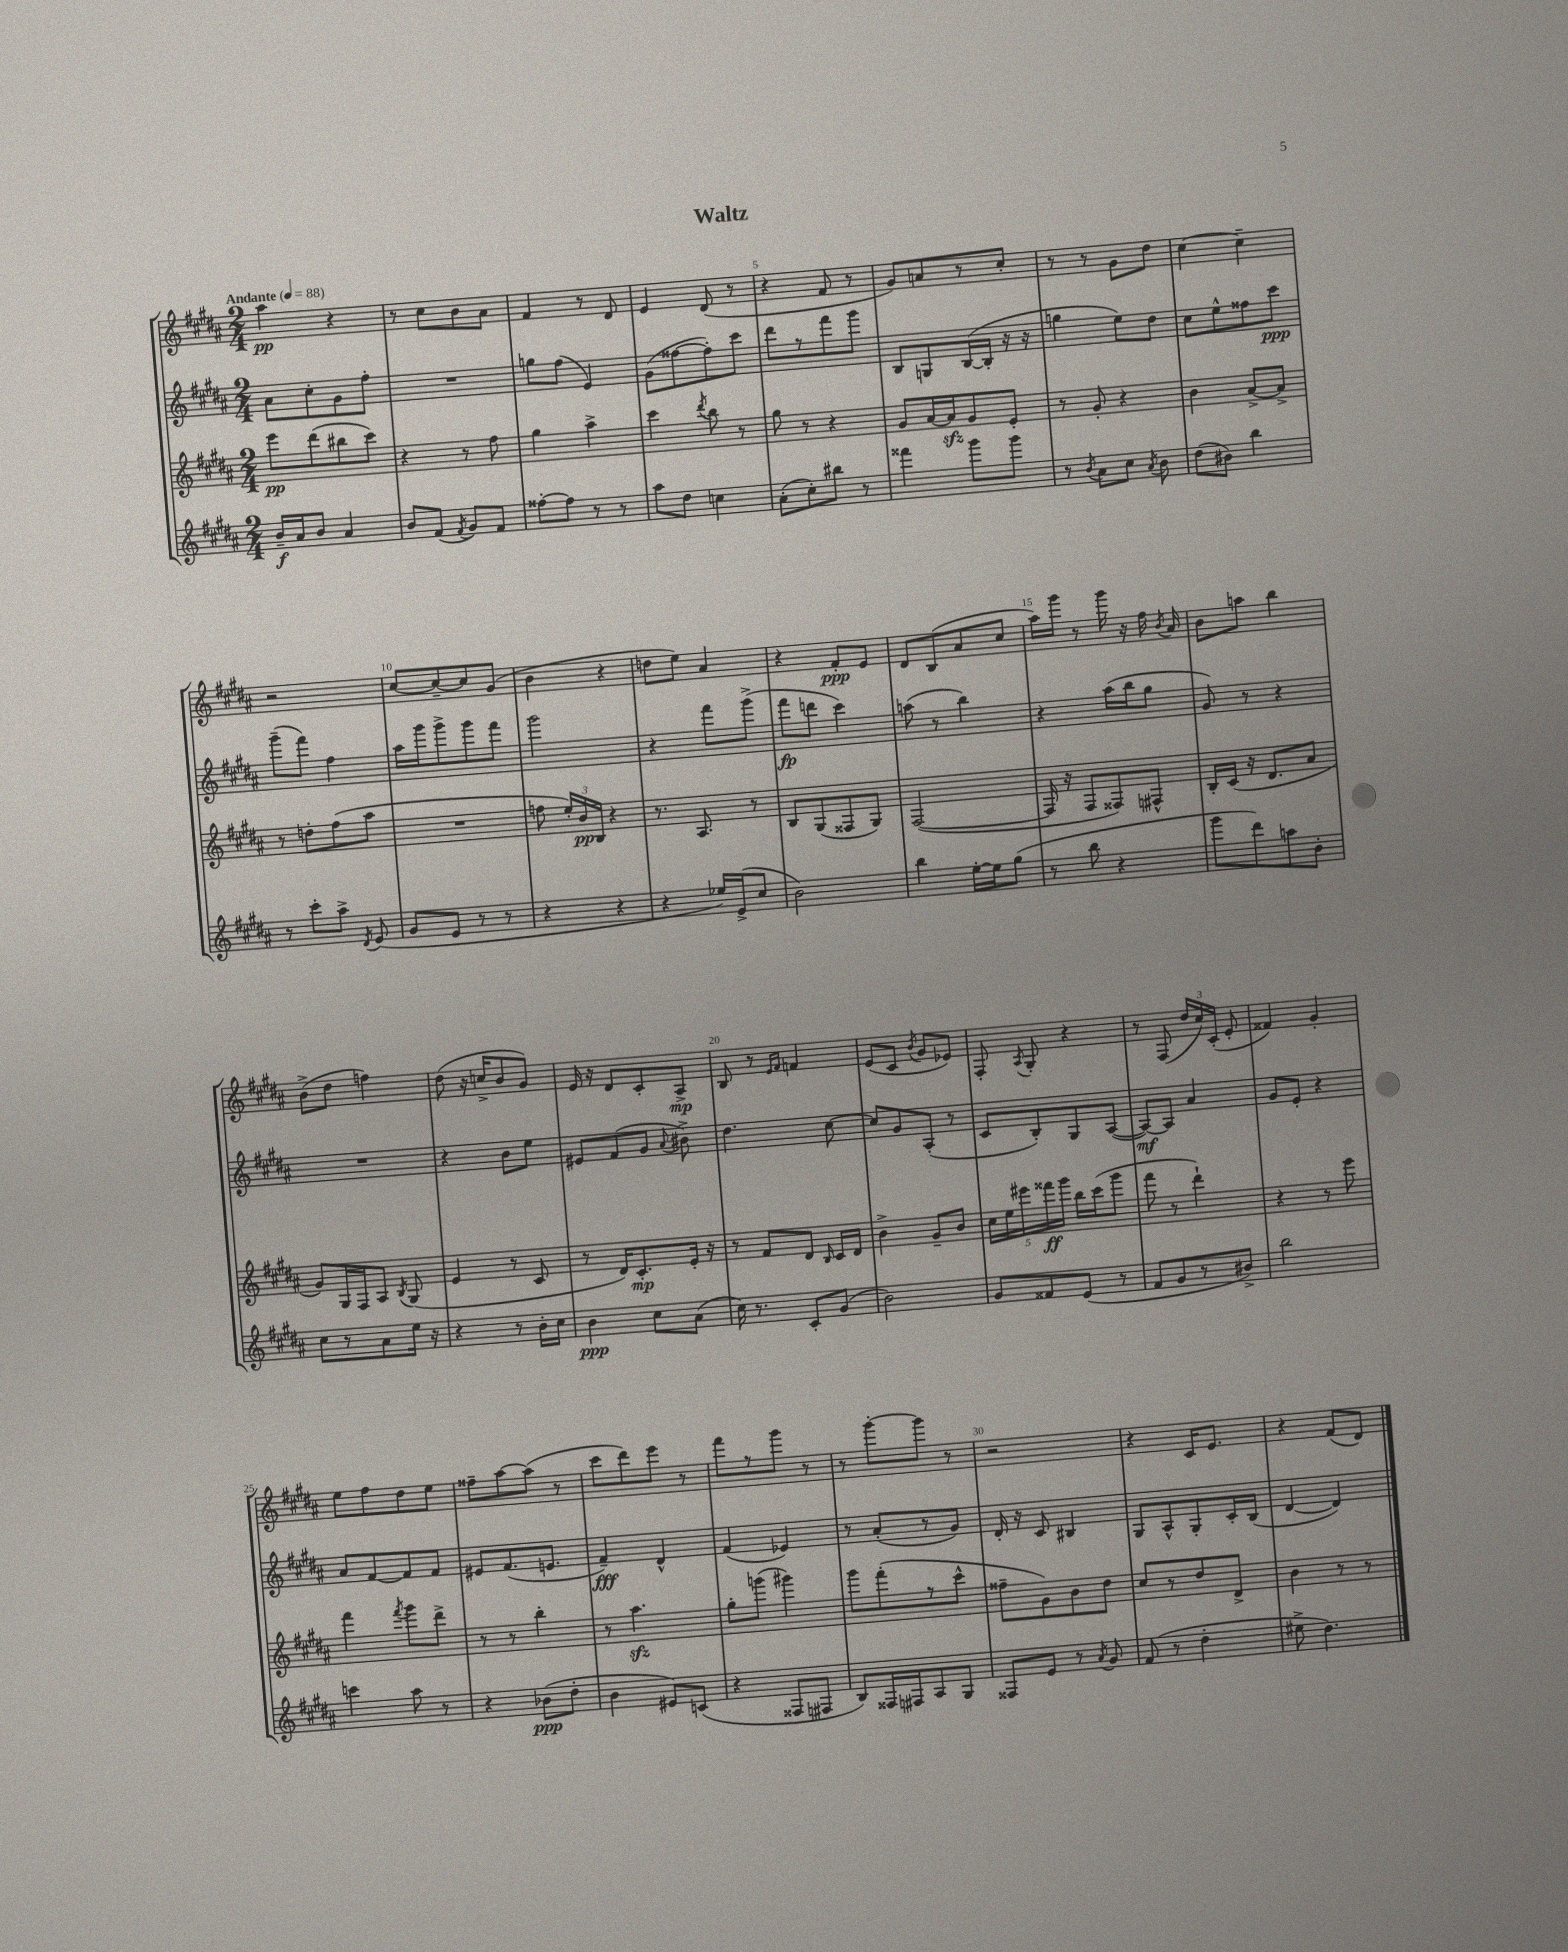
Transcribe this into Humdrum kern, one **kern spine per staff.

**kern	**dynam	**kern	**dynam	**kern	**dynam	**kern	**dynam
*part4	*part4	*part3	*part3	*part2	*part2	*part1	*part1
*staff4	*staff4	*staff3	*staff3	*staff2	*staff2	*staff1	*staff1
*clefG2	*	*clefG2	*	*clefG2	*	*clefG2	*
*k[f#c#g#d#a#]	*	*k[f#c#g#d#a#]	*	*k[f#c#g#d#a#]	*	*k[f#c#g#d#a#]	*
*M2/4	*	*M2/4	*	*M2/4	*	*M2/4	*
*MM88	*	*MM88	*	*MM88	*	*MM88	*
=1	=1	=1	=1	=1	=1	=1	=1
!	!	!	!	!	!	!LO:TX:a:B:t=Andante	!
16b~/LL	f	8eee\L	pp	8a#\L	.	4aa#\	pp
16a#/J	.	.	.	.	.	.	.
8b/J	.	(8ddd#\	.	8cc#'\	.	.	.
4a#/	.	8bb#X\	.	8g#\	.	4r	.
.	.	8ccc#\J)	.	8ff#'\J	.	.	.
=2	=2	=2	=2	=2	=2	=2	=2
8b/L	.	4r	.	2r	.	8r	.
(8f#/J	.	.	.	.	.	8cc#\L	.
8qf#/	.	.	.	.	.	.	.
8g#/L)	.	8r	.	.	.	8b\	.
8f#/J	.	8ff#\	.	.	.	8a#\J	.
=3	=3	=3	=3	=3	=3	=3	=3
[8ff##X'\L	.	4gg#\	.	8ggn\L	.	4f#/	.
8ff##\J]	.	.	.	(8ff#\J	.	.	.
8r	.	4aa#^\	.	4e/)	.	8r	.
8r	.	.	.	.	.	8d#/	.
=4	=4	=4	=4	=4	=4	=4	=4
8aa#\L	.	4ccc#\	.	(8g#\L	.	4e/	.
8dd#\J	.	.	.	[8ff##X\	.	.	.
.	.	8qddd#/	.	.	.	.	.
4ccn\	.	8bb\	.	8ff##'\])	.	(8d#/	.
.	.	8r	.	8ccc#\J	.	8r	.
=5	=5	=5	=5	=5	=5	=5	=5
(8a#'\L	.	8gg#\	.	8ddd#\L	.	4r	.
8cc#'\)	.	8r	.	8r	.	.	.
8bb#X\J	.	4r	.	8fff#\	.	8f#/	.
8r	.	.	.	8ggg#\J	.	8r	.
=6	=6	=6	=6	=6	=6	=6	=6
4fff##X\	.	8g#/L	.	8B/L	.	8g#/L)	.
.	.	[16a#/L	.	8Gn/	.	8an/	.
.	.	16a#zz/J]	.	.	.	.	.
8ggg#\L	.	8g#/	.	([16B/L	.	8r	.
.	.	.	.	16B'/JJ]	.	.	.
8ggg#\J	.	8e'/J	.	16r	.	8cc#'/J	.
.	.	.	.	16r	.	.	.
=7	=7	=7	=7	=7	=7	=7	=7
8r	.	8r	.	4ggn\	.	8r	.
8qb/	.	.	.	.	.	.	.
8a#\L	.	8g#'/	.	.	.	8r	.
8cc#\J	.	4r	.	8ee\L)	.	8g#\L	.
8qa#/	.	.	.	.	.	.	.
8b\	.	.	.	8dd#\J	.	8dd#\J	.
=8	=8	=8	=8	=8	=8	=8	=8
(8dd#\L	.	4b\	.	8cc#\L	.	[4cc#\	.
8b#X\J)	.	.	.	8ee^^\	.	.	.
4bb\	.	[8a#^/L	.	8ff##X\	.	4cc#~\]	.
.	.	8a#^/J]	.	8ccc#\J	ppp	.	.
!!LO:LB:g=z
=9	=9	=9	=9	=9	=9	=9	=9
8r	.	8r	.	(8ggg#~\L	.	2r	.
8ccc#'\L	.	8ddn'\L	.	8fff#\J)	.	.	.
8aa#^\J	.	(8ff#\	.	4ff#\	.	.	.
8qd#/	.	.	.	.	.	.	.
(8e/	.	8aa#\J	.	.	.	.	.
=10	=10	=10	=10	=10	=10	=10	=10
8g#/L	.	2r	.	16aa#\LL	.	[8cc#/L	.
.	.	.	.	16ggg#\J	.	.	.
8e/J	.	.	.	8ggg#^\	.	8cc#~/_	.
8r	.	.	.	8ggg#\	.	8cc#/]	.
8r	.	.	.	8fff#\J	.	(8g#/J	.
=11	=11	=11	=11	=11	=11	=11	=11
4r	.	8ffn\	.	2ggg#\	.	4b\	.
.	.	24ee'/LL)	.	.	.	.	.
.	.	24b/	pp	.	.	.	.
.	.	24B/JJ	.	.	.	.	.
4r	.	4r	.	.	.	4r	.
=12	=12	=12	=12	=12	=12	=12	=12
4r	.	8.r	.	4r	.	8ddn\L	.
.	.	.	.	.	.	8ee\J)	.
.	.	8.A#/	.	.	.	.	.
16ee-X/LL)	.	.	.	8fff#\L	.	4a#/	.
(16e^/J	.	.	.	.	.	.	.
8cc#/J	.	8r	.	(8ggg#^\J	.	.	.
=13	=13	=13	=13	=13	=13	=13	=13
2b\)	.	8B/L	.	8fff#\L	fp	4r	.
.	.	(8G#/	.	8dddn\J	.	.	.
.	.	8F##X/	.	4ccc#\)	.	8f#'/L	ppp
.	.	8G#/J)	.	.	.	8e/J	.
=14	=14	=14	=14	=14	=14	=14	=14
4bb\	.	([2F#/	.	(8aan\	.	8d#/L	.
.	.	.	.	8r	.	(8B/	.
[16ee'\LL	.	.	.	4bb\)	.	8a#/	.
16ee\J]	.	.	.	.	.	.	.
(8gg#\J	.	.	.	.	.	8cc#/J	.
=15	=15	=15	=15	=15	=15	=15	=15
8r	.	16F#/]	.	4r	.	16aa#\LL)	.
.	.	16r	.	.	.	16ggg#\JJ	.
8bb\	.	8F#/L	.	.	.	8r	.
4r	.	8F##X/)	.	(16aa#\LL	.	16ggg#\	.
.	.	.	.	16bb\J	.	16r	.
.	.	8F#X^^/J	.	8gg#\J	.	16ff#\	.
.	.	.	.	.	.	8qb/	.
.	.	.	.	.	.	16a#/	.
=16	=16	=16	=16	=16	=16	=16	=16
8ggg#\L	.	16B'/LL	.	8g#/)	.	8b\L	.
.	.	(16c#/JJ	.	.	.	.	.
8ddd#\)	.	16r	.	8r	.	8aan\J	.
.	.	8.d#/L	.	.	.	.	.
8aan\	.	.	.	4r	.	4bb\	.
8b'\J	.	8a#/J	.	.	.	.	.
!!LO:LB:g=z
=17	=17	=17	=17	=17	=17	=17	=17
8cc#\L	.	8g#/L)	.	2r	.	(8b^\L	.
8r	.	16G#/L	.	.	.	8dd#\J	.
.	.	16F#/J	.	.	.	.	.
8a#\	.	8A#/J	.	.	.	4ffn\)	.
.	.	8qB/	.	.	.	.	.
16ee\Jk	.	(8G#/	.	.	.	.	.
16r	.	.	.	.	.	.	.
=18	=18	=18	=18	=18	=18	=18	=18
4r	.	4e/	.	4r	.	(8dd#\	.
.	.	.	.	.	.	16r	.
.	.	.	.	.	.	16ccn^/KL	.
8r	.	8r	.	8b\L	.	8b/	.
16b'\LL	.	8c#/	.	8ee\J	.	8g#/J)	.
16cc#\JJ	.	.	.	.	.	.	.
=19	=19	=19	=19	=19	=19	=19	=19
4b\	ppp	8r	.	8e#X/L	.	16e/	.
.	.	.	.	.	.	16r	.
.	.	16d#/KL)	.	(8f#/	.	8d#/L	.
.	.	8.c#'/	mp	.	.	.	.
8cc#\L	.	.	.	8g#/J	.	8c#'/	.
.	.	.	.	8qqa#/	.	.	.
(8a#\J	.	16e'/Jk	.	8b#X^\)	.	8A#^/J	mp
.	.	16r	.	.	.	.	.
=20	=20	=20	=20	=20	=20	=20	=20
16cc#\)	.	8r	.	4.dd#\	.	8B/	.
8.r	.	.	.	.	.	.	.
.	.	8f#/L	.	.	.	8r	.
.	.	.	.	.	.	16qqe/LL	.
.	.	.	.	.	.	16qqf#/JJ	.
8c#'/L	.	8d#/J	.	.	.	4fn/	.
.	.	16qqB/	.	.	.	.	.
(8g#/J	.	16c#/LL	.	[8cc#\	.	.	.
.	.	16d#/JJ	.	.	.	.	.
=21	=21	=21	=21	=21	=21	=21	=21
2b\)	.	4b^\	.	8cc#/L]	.	(8e/L	.
.	.	.	.	8g#/	.	8c#/J	.
.	.	.	.	.	.	8qb/	.
.	.	8g#~/L	.	(8A#'/J	.	8g#/L	.
.	.	8b/J	.	8r	.	8e-X/J)	.
=22	=22	=22	=22	=22	=22	=22	=22
8g#/L	.	20cc#\LL	.	8c#/L	.	8F#'/	.
.	.	20ee\	.	.	.	.	.
.	.	20eee#X\	.	.	.	.	.
.	.	.	.	.	.	8qA#/	.
8f##X/	.	.	.	8B'/)	.	8G#'/	.
.	.	20fff##X\	ff	.	.	.	.
.	.	20ggg#\JJ	.	.	.	.	.
(8e/J	.	16bb\LL	.	8G#/	.	4r	.
.	.	(16ccc#\J	.	.	.	.	.
8r	.	8ggg#\J	.	([8A#/J	.	.	.
=23	=23	=23	=23	=23	=23	=23	=23
8f#/L	.	8fff#\	.	8A#/L_)	mf	8r	.
8g#/	.	8r	.	8A#/J]	.	(8F#/	.
8r	.	4ddd#`\)	.	4a#/	.	24dd#/LL	.
.	.	.	.	.	.	24cc#/)	.
.	.	.	.	.	.	(24c#'/JJ	.
8b#X^/J)	.	.	.	.	.	8e'/	.
=24	=24	=24	=24	=24	=24	=24	=24
2bb\	.	4r	.	8g#/L	.	4f##X/)	.
.	.	.	.	8e'/J	.	.	.
.	.	8r	.	4r	.	4g#'/	.
.	.	8eee\	.	.	.	.	.
!!LO:LB:g=z
=25	=25	=25	=25	=25	=25	=25	=25
4cccn\	.	4fff#\	.	8a#/L	.	8ee\L	.
.	.	.	.	[8f#/	.	8ff#\	.
.	.	8qfff#/	.	.	.	.	.
8aa#\	.	8ggg#\L	.	8f#/]	.	8dd#\	.
8r	.	8ddd#^\J	.	8f#/J	.	8ee\J	.
=26	=26	=26	=26	=26	=26	=26	=26
4r	.	8r	.	8e#X/L	.	8ff##X~\L	.
.	.	8r	.	(8.f#/	.	[8aa#\	.
(8b-X\L	ppp	4bb'\	.	.	.	(8aa#\J]	.
.	.	.	.	8.en/J	.	.	.
8dd#'\J	.	.	.	.	.	8r	.
=27	=27	=27	=27	=27	=27	=27	=27
4b\	.	8r	.	4f#~/)	fff	8ccc#\L	.
.	.	4.aa#zz\	.	.	.	8ddd#\)	.
8e#X/L)	.	.	.	4d#^^/	.	8eee\J	.
(8cn/J	.	.	.	.	.	8r	.
=28	=28	=28	=28	=28	=28	=28	=28
4r	.	8gg#'\L	.	(4f#/	.	8fff#\L	.
.	.	(8gggn\J	.	.	.	8r	.
8F##X/L	.	4ggg#X\)	.	4e-X/)	.	8ggg#\J	.
8F#X/J	.	.	.	.	.	8r	.
=29	=29	=29	=29	=29	=29	=29	=29
8B/L)	.	8ggg#\L	.	8r	.	8r	.
16F##X/L	.	(8fff#'\	.	(8a#'/L	.	[8ggg#'\L	.
16F#X/J	.	.	.	.	.	.	.
8A#/	.	8r	.	8r	.	8ggg#\J]	.
8G#/J	.	8ccc#^^\J	.	8g#/J)	.	8r	.
=30	=30	=30	=30	=30	=30	=30	=30
8F##X/L	.	8ff##X~\L	.	16d#'/	.	2r	.
.	.	.	.	16r	.	.	.
8e/J	.	8g#\)	.	8c#/	.	.	.
8r	.	8b\	.	4B#X/	.	.	.
8qa#/	.	.	.	.	.	.	.
8g#/	.	8dd#\J	.	.	.	.	.
=31	=31	=31	=31	=31	=31	=31	=31
(8f#/	.	8cc#/L	.	8G#/L	.	4r	.
8r	.	8r	.	8A#^^/	.	.	.
4dd#'\	.	8dd#/	.	8G#'/	.	16c#/KL	.
.	.	.	.	.	.	8.e/J	.
.	.	8d#^/J	.	16c#'/L	.	.	.
.	.	.	.	(16B/JJ	.	.	.
=32	=32	=32	=32	=32	=32	=32	=32
8ee#X^\	.	4b\	.	[4d#/	.	4r	.
4.dd#\)	.	.	.	.	.	.	.
.	.	8r	.	4d#/])	.	(8f#/L	.
.	.	8r	.	.	.	8d#/J)	.
==	==	==	==	==	==	==	==
*-	*-	*-	*-	*-	*-	*-	*-
